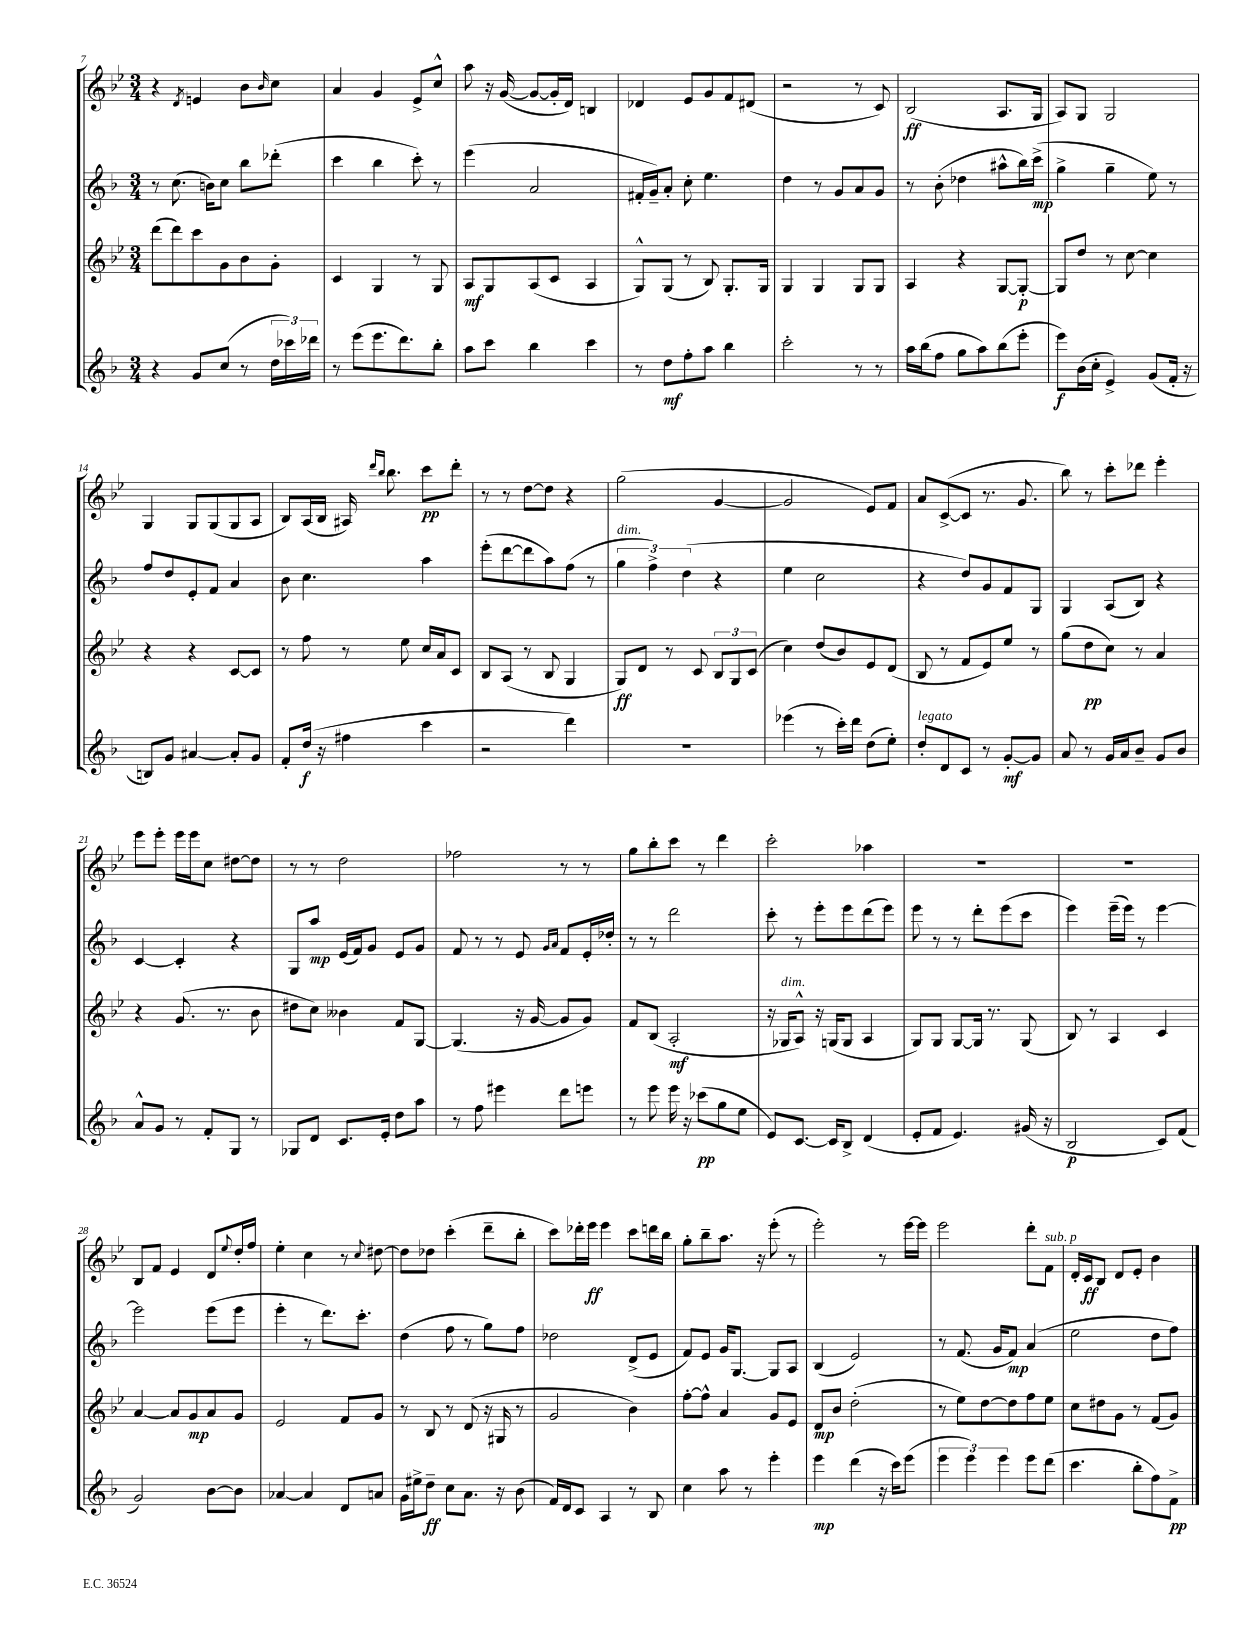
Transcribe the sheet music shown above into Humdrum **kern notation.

**kern	**kern	**kern	**kern
*staff4	*staff3	*staff2	*staff1
*clefG2	*clefG2	*clefG2	*clefG2
*k[b-]	*k[b-e-]	*k[b-]	*k[b-e-]
*M3/4	*M3/4	*M3/4	*M3/4
4r	(8ddd\L	8r	4r
.	8ddd\)	(8.cc\	.
.	.	.	8qd/
8g/L	8ccc\	.	4e/
.	.	16b\LK)	.
(8cc/J	8g\	8cc\J	.
8r	8b-\	8bb-\L	8b-\L
.	.	.	16qqb-/
24dd\LL	8g'\J	(8ddd-'\J	8cc\J
24ccc-\)	.	.	.
24ddd-\JJ	.	.	.
=	=	=	=
8r	4c/	4ccc\	4a/
(8eee\L	.	.	.
8.eee\	4G/	4bb-\	4g/
8.ddd\)	.	.	.
.	8r	8ccc'\)	8e-^/L
8bb-'\J	8G/	8r	8cc^^/J
=	=	=	=
8aa\L	8A/L	(4eee\	8aa\
8ccc\J	8G/	.	16r
.	.	.	([16g/
4bb-\	(8A/	2a/	8g/_L
.	8c/J	.	16g'/]L
.	.	.	16d/JJ)
4ccc\	4A/	.	4B/
=	=	=	=
8r	8G^^/L)	16f#'/LL	4d-/
.	.	16g~/J)	.
8dd\L	(8G/J	8a'/J	.
8ff'\	8r	8cc'\	8e-/L
8aa\J	8B-/)	4.ee\	8g/
4bb-\	8.G'/L	.	8f/
.	.	.	(8d#/J
.	16G/Jk	.	.
=	=	=	=
2ccc'\	4G/	4dd\	2r
.	4G/	8r	.
.	.	8g/L	.
8r	8G/L	8a/	8r
8r	8G/J	8g/J	8c/)
=	=	=	=
16aa\LL	4A/	8r	(2B-/
(16bb-\J	.	.	.
8ff\J	.	(8b-'\	.
8gg\L	4r	4dd-\	.
8aa\)	.	.	.
(8bb-\	[8G/L	8aa#^^\L	8.A/L
8eee'\J	8G'/_J	16bb-\L)	.
.	.	(16ccc^\JJ	16G/Jk
=	=	=	=
8eee\L)	8G/]L	4gg^\	8A/L)
(16b-\L	8dd/J	.	8G/J
16cc'\JJ	.	.	.
4e^/)	8r	4gg~\	2G/
.	[8cc\	.	.
(8g/L	4cc\]	8ee\)	.
16f'/Jk	.	8r	.
16r	.	.	.
=	=	=	=
8B/L)	4r	8ff/L	4G/
8g/J	.	8dd/	.
[4a#/	4r	8e'/	8G/L
.	.	8f/J	(8G/
8a#'/]L	[8c/L	4a/	8G/
8g/J	8c/]J	.	8A/J
=	=	=	=
8f'/L	8r	8b-\	8B-/L)
(16dd/Jk	8ff\	4.cc\	(16A/L
16r	.	.	16B-/JJ
4ff#\	8r	.	16A#/)
.	.	.	16qqddd/LL
.	.	.	16qqbb-/JJ
.	.	.	8.bb-\
.	8ee-\	.	.
4ccc\	16cc/LL	4aa\	8ccc\L
.	16a/J	.	.
.	8c/J	.	8ddd'\J
=	=	=	=
2r	8B-/L	(8eee'\L	8r
.	(8A/J	[8ddd\	8r
.	8r	8ddd\]	[8dd\L
.	8B-/	8aa\)	8dd\]J
4ddd\)	4G/	(8ff\J	4r
.	.	8r	.
=	=	=	=
2.r	8G/L)	6gg\	(2gg\
.	8d/J	.	.
.	.	6ff^\)	.
.	8r	.	.
.	.	(6dd\	.
.	8c/	.	.
.	12B-/L	4r	[4g/
.	12G/	.	.
.	(12c/J	.	.
=	=	=	=
(4eee-\	4cc\)	4ee\	2g/]
8r	(8dd/L	2cc\	.
16ccc'\LL)	8b-/)	.	.
16ddd\JJ	.	.	.
(8dd\L	8e-/	.	8e-/L)
8ee'\J)	(8d/J	.	8f/J
=	=	=	=
8dd'/L	8B-/	4r	8a/L
8d/	8r	.	([8c^/
8c/J	8f/L	8dd/L)	8c/]J
8r	8e-/)	8g/	8.r
[8g'/L	8ee-/J	8f/	.
.	.	.	8.g/
8g/]J	8r	8G/J	.
=	=	=	=
8a/	(8gg\L	4G/	8bb-\)
8r	8dd\	.	8r
16g/LL	8cc\J)	(8A/L	8ccc'\L
16a/J	.	.	.
8b-~/J	8r	8B-/J)	8ddd-\J
8g/L	4a/	4r	4eee-'\
8b-/J	.	.	.
=	=	=	=
8a^^/L	4r	[4c/	8eee-\L
8g/J	.	.	8eee-'\J
8r	(8.g/	4c'/]	16eee-\LL
.	.	.	16eee-\J
8f'/L	.	.	8cc\J
.	8.r	.	.
8G/J	.	4r	[8dd#\L
8r	8b-\	.	8dd#\]J
=	=	=	=
8G-/L	8dd#\L	8G/L	8r
8d/J	8cc\J)	8aa/J	8r
8.c/L	4b--\	(16e/LL	2dd\
.	.	16f/J)	.
.	.	8g/J	.
16e'/Jk	.	.	.
8dd\L	8f/L	8e/L	.
8aa\J	[8G/J	8g/J	.
=	=	=	=
8r	(4.G/]	8f/	2ff-\
8ff\	.	8r	.
4eee#\	.	8r	.
.	16r	8e/	.
.	[16g/	.	.
.	.	16qqg/LL	.
.	.	16qqa/JJ	.
8ddd\L	8g/]L	8f/L	8r
8eee\J	8g/J)	16e'/L	8r
.	.	16dd-'/JJ	.
=	=	=	=
8r	8f/L	8r	8gg\L
8eee\	(8B-/J	8r	8bb-'\
16eee\	2A'/	2ddd\	8ccc\J
16r	.	.	.
(8ccc-\L	.	.	8r
8gg\	.	.	4ddd\
8ee\J	.	.	.
=	=	=	=
8e/L)	16r	8ccc'\	2ccc'\
.	16G-/LK	.	.
[8.c/J	8A^^/J)	8r	.
.	16r	8eee'\L	.
16c/]LK	(16G/LK	.	.
8B-^/J	8G/J	8eee\	.
(4d/	4A/	(8ddd\	4aa-\
.	.	8eee\J)	.
=	=	=	=
8e'/L	8G/L)	8eee\	2.r
8f/J	8G/J	8r	.
4.e/)	[8G/L	8r	.
.	16G/]Jk	8ddd'\L	.
.	8.r	.	.
.	.	(8eee\	.
(16g#/	(8G/	8ccc\J	.
16r	.	.	.
=	=	=	=
2B-/	8B-/)	4eee\)	2.r
.	8r	.	.
.	4A/	(16eee~\LL	.
.	.	16eee\JJ)	.
.	.	8r	.
8c/L)	4c/	[4eee\	.
(8f/J	.	.	.
=	=	=	=
2g/)	[4a/	2eee\]	8B-/L
.	.	.	8f/J
.	8a/]L	.	4e-/
.	8g/	.	.
[8b-\L	8a/	(8eee\L	8d/L
.	.	.	8qqee-/
8b-\]J	8g/J	8eee\J	16dd'/L
.	.	.	16ff/JJ
=	=	=	=
[4a-/	2e-/	4eee'\	4ee-'\
4a-/]	.	8r	4cc\
.	.	8.ddd\L)	.
8d/L	8f/L	.	8r
.	.	8.ccc'\J	.
.	.	.	8qqcc/
8a/J	8g/J	.	[8dd#\
=	=	=	=
16g\LL	8r	(4dd\	8dd#\]L
16ee#^\J	.	.	.
8dd~\J	8B-/	.	8dd-\J
8cc\L	8r	8ff\	(4ccc'\
8.a\J	(8d/	8r	.
.	16r	8gg\L)	8ddd~\L
16r	16G#/	.	.
(8b-\	8r	8ff\J	8bb-'\J
=	=	=	=
16f/LL)	2g/	2dd-\	8ccc\L)
16d/J	.	.	.
8c/J	.	.	16ddd-'\L
.	.	.	16eee-\JJ
4A/	.	.	4eee-\
8r	4b-\)	(8d^/L	8ccc\L
8B-/	.	8e/J	16ddd\L
.	.	.	16bb-\JJ
=	=	=	=
4cc\	[8ff'\L	8f/L)	8gg'\L
.	8ff^^\]J	8e/J	8bb-~\
8aa\	4a/	16g/LK	8.aa\J
.	.	[8.G/J	.
8r	.	.	.
.	.	.	16r
4eee'\	8g/L	8G/]L	(8eee-'\
.	8e-/J	8A/J	8r
=	=	=	=
4eee\	8d/L	(4B-/	2eee-'\)
.	8b-/J	.	.
(4ddd\	(2dd'\	2e/)	.
16r	.	.	8r
16ccc\LK)	.	.	.
(8eee\J	.	.	[16eee-\LL
.	.	.	16eee-\]JJ
=	=	=	=
6eee\	8r	8r	2eee-\
.	8ee-\L)	(8.f/	.
6eee\)	.	.	.
.	[8dd\	.	.
.	.	16g/LK	.
6eee\	.	.	.
.	8dd\]	8f/J)	.
8eee\L	8ff\	(4a/	8ddd'\L
(8ddd\J	8ee-\J	.	8f\J
=	=	=	=
4.ccc\	8cc\L	2ee\	16d'/LL
.	.	.	16c/J
.	8dd#\	.	8B-/J
.	8g\J	.	8d/L
8bb-'\L	8r	.	8e-'/J
8ff\)	(8f/L	8dd\L	4b-\
8f^\J	8g/J)	8ff\J)	.
==	==	==	==
*-	*-	*-	*-
